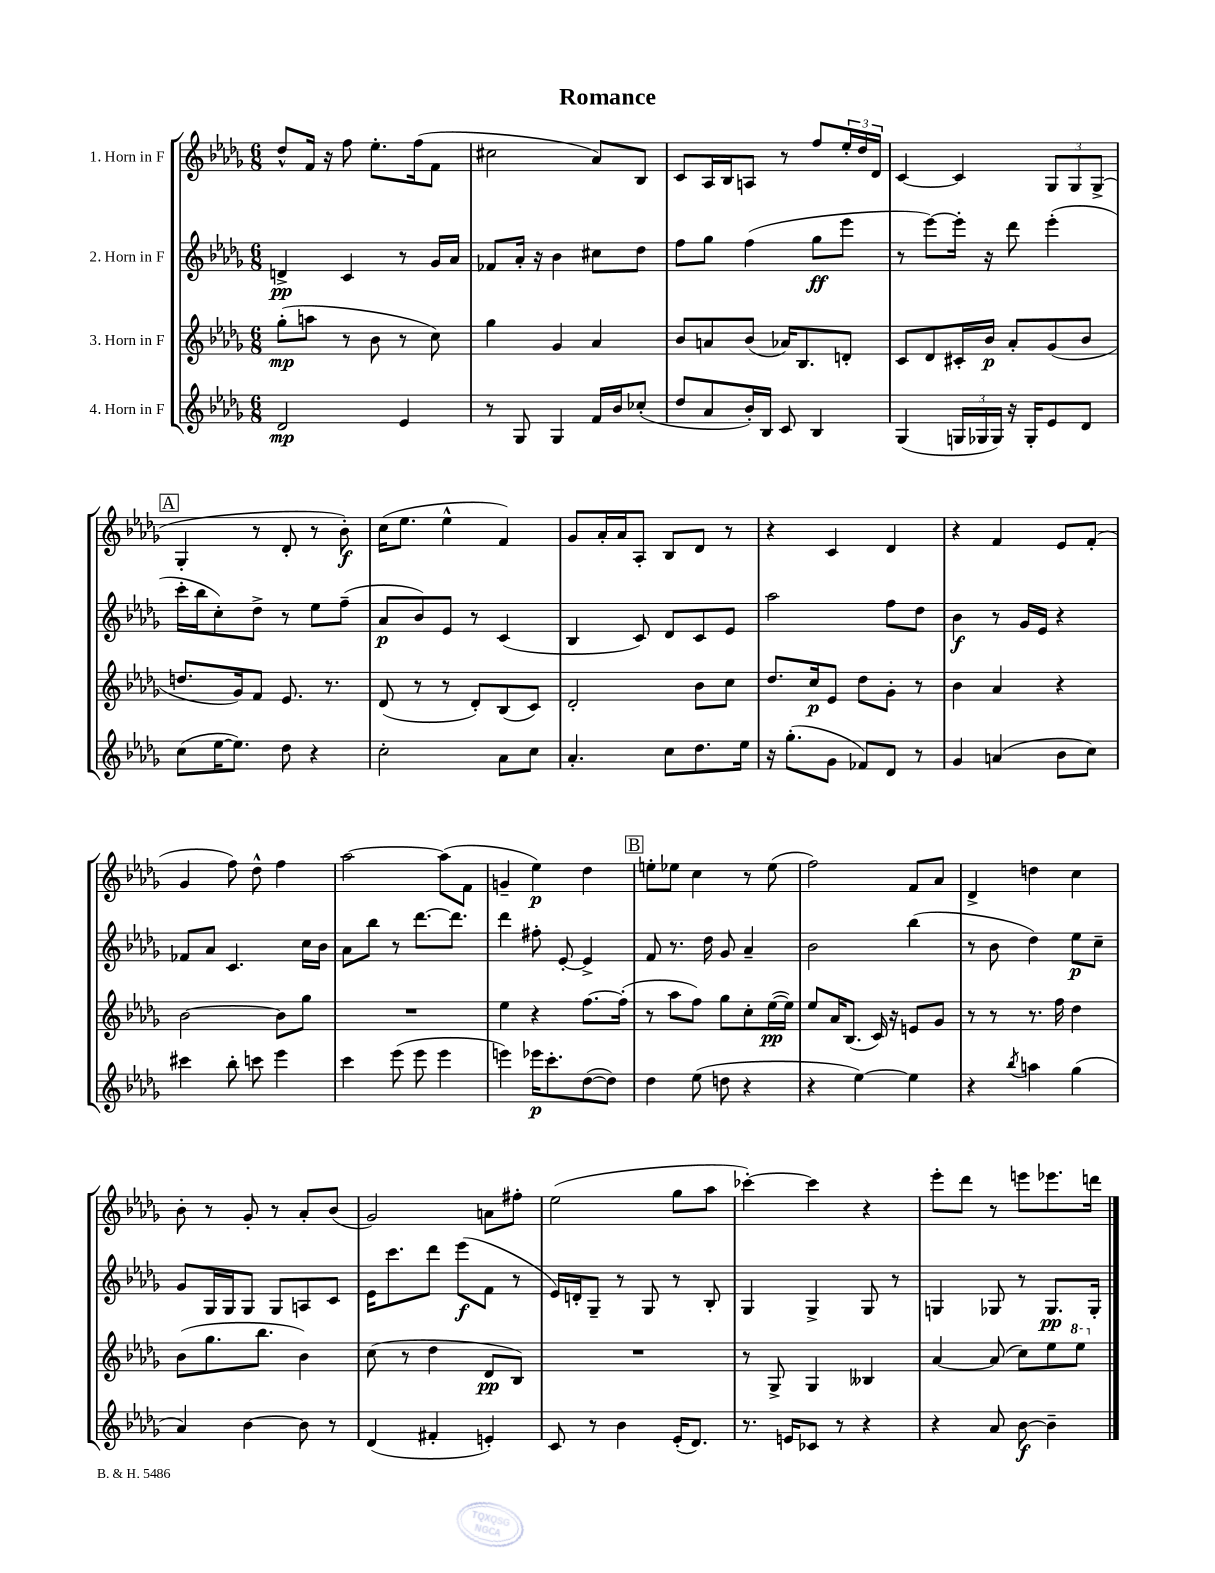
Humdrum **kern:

**kern	**kern	**kern	**kern
*staff4	*staff3	*staff2	*staff1
*clefG2	*clefG2	*clefG2	*clefG2
*k[b-e-a-d-g-]	*k[b-e-a-d-g-]	*k[b-e-a-d-g-]	*k[b-e-a-d-g-]
*M6/8	*M6/8	*M6/8	*M6/8
2d-	(8gg-'	4d^	8dd-^^
.	8aa	.	16f
.	.	.	16r
.	8r	4c	8ff
.	8b-	.	8.ee-'
4e-	8r	8r	.
.	.	.	(16ff
.	8cc)	16g-	8f
.	.	16a-	.
=	=	=	=
8r	4gg-	8f-	2cc#
8G-	.	16a-'	.
.	.	16r	.
4G-	4g-	4b-	.
16f	4a-	8cc#	8a-)
16b-	.	.	.
(8cc-'	.	8dd-	8B-
=	=	=	=
8dd-	8b-	8ff	8c
8a-	8a	8gg-	16A-
.	.	.	16B-
16b-')	(8b-	(4ff	8A
16B-	.	.	.
8c	16a-)	.	8r
.	8.B-	.	.
4B-	.	8gg-	8ff
.	8d'	8eee-	24ee-'
.	.	.	24dd-
.	.	.	24d-
=	=	=	=
(4G-	8c	8r	[4c
.	8d-	[8eee-)	.
24G	16c#'	16eee-']	4c]
24G-	.	.	.
.	16b-	16r	.
24G-)	.	.	.
16r	8a-'	8ddd-	.
16G-'	.	.	.
8e-	(8g-	(4eee-'	12G-
.	.	.	12G-
8d-	8b-	.	.
.	.	.	(12G-^
=	=	=	=
(8cc	8.dd	16ccc'	4G-'
.	.	16bb-	.
[16ee-	.	8cc')	.
8.ee-])	16g-)	.	.
.	8f	8dd-^	8r
8dd-	8.e-	8r	8d-'
4r	.	8ee-	8r
.	8.r	.	.
.	.	(8ff~	8b-')
=	=	=	=
2cc'	(8d-	8a-	(16cc
.	.	.	8.ee-
.	8r	8b-)	.
.	8r	8e-	4ee-^^
.	8d-')	8r	.
8a-	(8B-	(4c	4f)
8cc	8c)	.	.
=	=	=	=
4.a-'	2d-'	4B-	8g-
.	.	.	16a-'
.	.	.	16a-
.	.	8c)	8A-'
8cc	.	8d-	8B-
8.dd-	8b-	8c	8d-
.	8cc	8e-	8r
16ee-	.	.	.
=	=	=	=
16r	8.dd-	2aa-	4r
(8.gg-'	.	.	.
.	16cc	.	.
8g-	8e-	.	4c
8f-)	8dd-	.	.
8d-	8g-'	8ff	4d-
8r	8r	8dd-	.
=	=	=	=
4g-	4b-	4b-	4r
(4a	4a-	8r	4f
.	.	16g-	.
.	.	16e-	.
8b-	4r	4r	8e-
8cc)	.	.	(8f'
=	=	=	=
4ccc#	[2b-	8f-	4g-
.	.	8a-	.
8bb-'	.	4.c	8ff)
8ccc	.	.	8dd-^^
4eee-	8b-]	.	4ff
.	8gg-	16cc	.
.	.	16b-	.
=	=	=	=
4ccc	2.r	8a-	[2aa-
.	.	8bb-	.
(8eee-	.	8r	.
8eee-	.	[8.ddd-	.
4eee-	.	.	(8aa-]
.	.	8.ddd-]	.
.	.	.	8f
=	=	=	=
4eee)	4ee-	4ddd-	4g~
16eee-	4r	8ff#'	4ee-)
8.ccc'	.	.	.
.	.	[8e-'	.
([8dd-	[8.ff	4e-^]	4dd-
8dd-])	.	.	.
.	(16ff']	.	.
=	=	=	=
4dd-	8r	8f	8ee'
.	8aa-	8.r	8ee-
(8ee-	8ff)	.	4cc
.	.	16dd-	.
8dd	8gg-	8g-	.
4r	8cc'	4a-~	8r
.	([16ee-	.	(8ee-
.	16ee-])	.	.
=	=	=	=
4r	8ee-	2b-	2ff)
.	16a-	.	.
.	(8.B-	.	.
[4ee-)	.	.	.
.	16c)	.	.
.	16r	.	.
4ee-]	8e	(4bb-	8f
.	8g-	.	8a-
=	=	=	=
4r	8r	8r	4d-^
.	8r	8b-	.
8qbb-	.	.	.
4aa	8.r	4dd-)	4dd
.	16ff	.	.
(4gg-	4dd-	8ee-	4cc
.	.	8cc~	.
=	=	=	=
4a-)	(8b-	8g-	8b-'
.	8.gg-	16G-	8r
.	.	16G-	.
[4b-	.	8G-	8g-'
.	8.bb-	.	.
.	.	8G-	8r
8b-]	4b-)	8A	8a-'
8r	.	8c	(8b-
=	=	=	=
(4d-	(8cc	16e-	2g-)
.	.	8.ccc	.
.	8r	.	.
4f#'	4dd-	8ddd-	.
.	.	(8eee-	.
4e')	8d-	8f	8a
.	8B-)	8r	8ff#'
=	=	=	=
8c	2.r	16e-)	(2ee-
.	.	16d'	.
8r	.	8G-~	.
4b-	.	8r	.
.	.	8G-	.
(16e-'	.	8r	8gg-
8.d-)	.	.	.
.	.	8B-'	8aa-
=	=	=	=
8.r	8r	4G-	[4ccc-')
.	8G-^	.	.
16e	.	.	.
8c-	4G-	4G-^	4ccc-]
8r	.	.	.
4r	4B--	8G-	4r
.	.	8r	.
=	=	=	=
4r	[4a-	4G	8eee-'
.	.	.	8ddd-
8a-	(8a-]	8G-	8r
[8b-	8cc)	8r	8eee
4b-~]	8ee-	8.G-	8.eee-
.	8eee-	.	.
.	.	16G-'	16ddd
==	==	==	==
*-	*-	*-	*-
